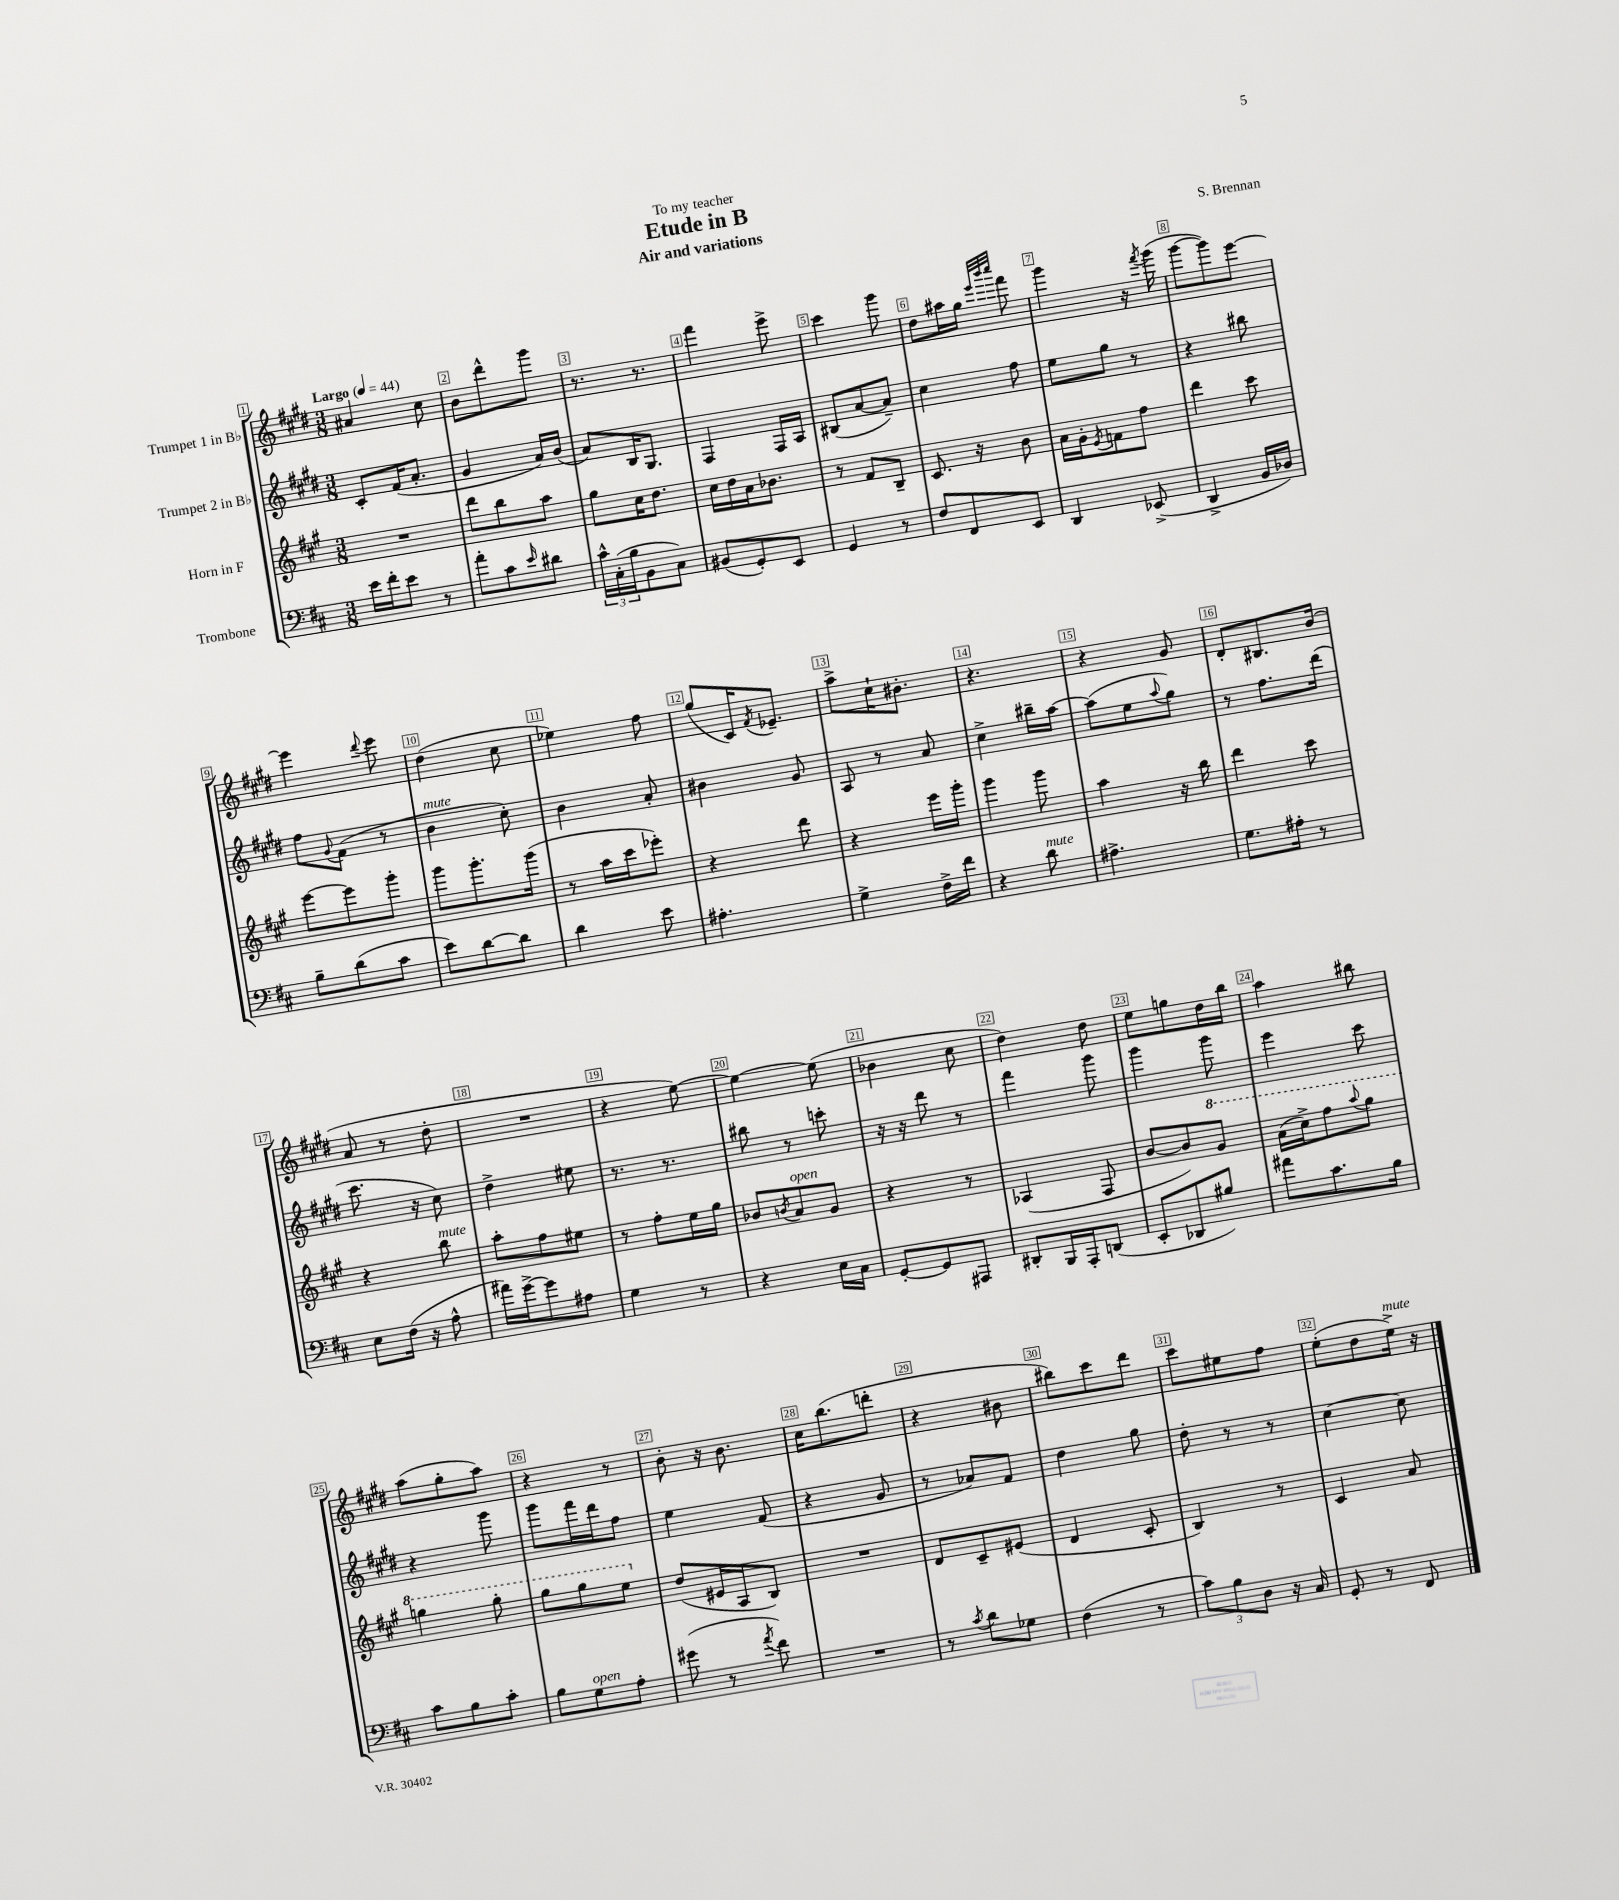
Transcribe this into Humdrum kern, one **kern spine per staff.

**kern	**kern	**kern	**kern
*staff4	*staff3	*staff2	*staff1
*clefF4	*clefG2	*clefG2	*clefG2
*k[f#c#]	*k[f#c#g#]	*k[f#c#g#d#]	*k[f#c#g#d#]
*M3/8	*M3/8	*M3/8	*M3/8
*MM44	*MM44	*MM44	*MM44
16e\LL	4.r	8c#'/L	4a#/
16f#'\J	.	.	.
8e\J	.	(16f#/K	.
.	.	8.a'/J	.
8r	.	.	8cc#\
=	=	=	=
8a'\L	8ddd\L	4g#/	8b\L
8c#\	8bb\	.	8ddd#^^\
16qqe/	.	.	.
8d#\J	8aa\J	16a/LL)	8ggg#\J
.	.	(16b/JJ	.
=	=	=	=
24c#^^\LL	8gg#\L	8a/L)	8.r
(24C#'\	.	.	.
24B\J	.	.	.
8BB\	16cc#\K	16B/K	.
.	8.dd\J	8.G#/J	8.r
8C#\J)	.	.	.
=	=	=	=
(8BB#/L	16cc#\LL	4F#/	4fff#\
.	16dd\	.	.
8GG'/)	16a\J	.	.
.	8.b-\J	.	.
8EE/J	.	16F#/LL	8eee^\
.	.	16A/JJ	.
=	=	=	=
4GG/	8r	(8B#/L	4ccc#\
.	8f#/L	[8a/	.
8r	8B~/J	8a~/]J)	8ggg#\
=	=	=	=
8F#/L	8.c#/	4cc#\	8dd#\L
8FF#/	.	.	16aa#\L
.	16r	.	16gg#\JJ
.	.	.	32qqeee/LLL
.	.	.	32qqbbb/
.	.	.	32qqcccc#/JJJ
8EE/J	8b\	8ff#\	8fff#\
=	=	=	=
4DD/	16a\LL	8ee\L	4ggg#\
.	16g#'\J	.	.
.	8qe/	.	.
.	8f\	8gg#\J	.
(8EE-^/	8ff#\J	8r	16r
.	.	.	8qfff#/
.	.	.	(16ggg#\
=	=	=	=
4DD^/	4ddd\	4r	[8ggg#\L
.	.	.	8ggg#\])
16BB/LL	8ccc#\	8bb#\	[8eee\J
16D-/JJ)	.	.	.
=	=	=	=
8B~\L	[8eee\L	8ff#\L	4eee\]
.	.	8qqg#/	.
(8d\	8eee\]	(8f#\J	.
.	.	.	8qqddd#/
8c#\J	8ggg#'\J	8r	8eee\
=	=	=	=
8e\L)	8ggg#\L	4b\	(4dd#\
[8d\	8.ggg#'\	.	.
8d\]J	.	8cc#'\)	8cc#\
.	(16ggg#\Jk	.	.
=	=	=	=
4d\	8r	4b\	4ee-\)
.	16aa\LL	.	.
.	16ccc#\J	.	.
8e\	8eee-'\J)	8a'/	8ff#\
=	=	=	=
4.A#'\	4r	4b#\	(8gg#/L
.	.	.	16c#/K)
.	.	.	8qf#/
.	.	.	8.e-~/J
.	8ddd\	8g#/	.
=	=	=	=
4G^\	4r	8A/	8aa^\L
.	.	8r	16cc#`\K
.	.	.	8.b#'\J
16F#^\LL	16eee\LL	8a/	.
16f#\JJ	16ggg#'\JJ	.	.
=	=	=	=
4r	4ggg#\	4cc#^\	4.r
8d\	8ggg#\	16bb#~\LL	.
.	.	[16aa\JJ	.
=	=	=	=
4.A#^\	4aa\	(8aa\]L	4r
.	.	8ee\	.
.	.	8qqaa/	.
.	16r	8gg#\J)	8g#/
.	16bb\	.	.
=	=	=	=
8.G\L	4ddd\	8r	8d#'/L
.	.	8.ff#\L	8.B#/
16A#'\Jk	.	.	.
8r	8ccc#\	.	.
.	.	(16ddd#\Jk	(16b/Jk
=	=	=	=
8E\L	4r	8.ccc#\	8a/
(16F#\Jk	.	.	8r
16r	.	16r	.
8A^^\	8bb\	8cc#\)	8dd#'\
=	=	=	=
16a#\LL)	8aa'\L	4dd#^\	4.r
[16g^\J	.	.	.
8g\]	8ff#\	.	.
8A#\J	8ee#\J	8ee#\	.
=	=	=	=
4G\	8r	8.r	4r
.	8ff#'\L	.	.
.	.	8.r	.
8r	16ee\L	.	[8ee\)
.	16gg#\JJ	.	.
=	=	=	=
4r	8b-/L	8bb#\	4ee\_
.	8qb/	.	.
.	8a/	8r	.
16E\LL	8g#/J	8ccc'\	(8ee\]
16C#\JJ	.	.	.
=	=	=	=
[8GG'/L	4r	16r	4b-\
.	.	16r	.
8GG/]	.	8ddd#\	.
8AAA#/J	8r	8r	8cc#\
=	=	=	=
8DD#'/L	(4A-/	4fff#\	4dd#\)
16BBB/L	.	.	.
16AAA'/J	.	.	.
(8DD/J	8F#/	8ggg#\	8dd#\
=	=	=	=
8EE'/L	[8b/L	4ggg#\	8ee\L
8DD-/	8b/])	.	8gg\
8B#/J)	8gg#/J	8ggg#\	16dd#\L
.	.	.	16bb\JJ
=	=	=	=
8a#\L	(16aa\LL	4eee\	4aa\
.	16ccc#^\J)	.	.
8.c#\	8fff#\	.	.
.	8qqaaa/	.	.
.	8ggg#\J	8ccc#\	8bb#\
16B\Jk	.	.	.
=	=	=	=
8c#\L	4ggg\	4r	(8aa\L
8B\	.	.	8gg#'\
8c#'\J	8ggg'\	8ggg#\	8aa\J)
=	=	=	=
8B\L	8ggg#\L	8ggg#\L	4r
8G\	8ggg#\	16fff#\L	.
.	.	16ddd#\J	.
8A'\J	8eee\J	8ff#\J	8r
=	=	=	=
(8g#\	(8dd/L	4ee\	8b'\
8r	16e#/L	.	16r
.	16A/J	.	8.b\
8qa/	.	.	.
8f#\)	8B/J)	(8f#/	.
=	=	=	=
4.r	4.r	4r	16cc#\LK
.	.	.	(8.bb\
.	.	8g#/	8ddd'\J
=	=	=	=
8r	8d/L	8r	4r
8qc#/	.	.	.
8d\L	8c#~/	8a-/L)	.
8G-\J	(8e#/J	8f#/J	8b#\
=	=	=	=
(4F#\	4d/	4dd#\	8bb#\L)
.	.	.	8ccc#\
8r	8c#'/	8gg#\	8ddd#\J
=	=	=	=
12c#\L)	4B/)	8dd#'\	8ccc#\L
12B\	.	.	.
.	.	8r	8ee#\
12D\J	.	.	.
16r	8r	8r	8ff#\J
16C#/	.	.	.
=	=	=	=
8GG'/	4c#/	[4cc#\	(8ee'\L
8r	.	.	8dd#\
8FF#/	8a/	8cc#\]	16ee^\Jk)
.	.	.	16r
==	==	==	==
*-	*-	*-	*-
